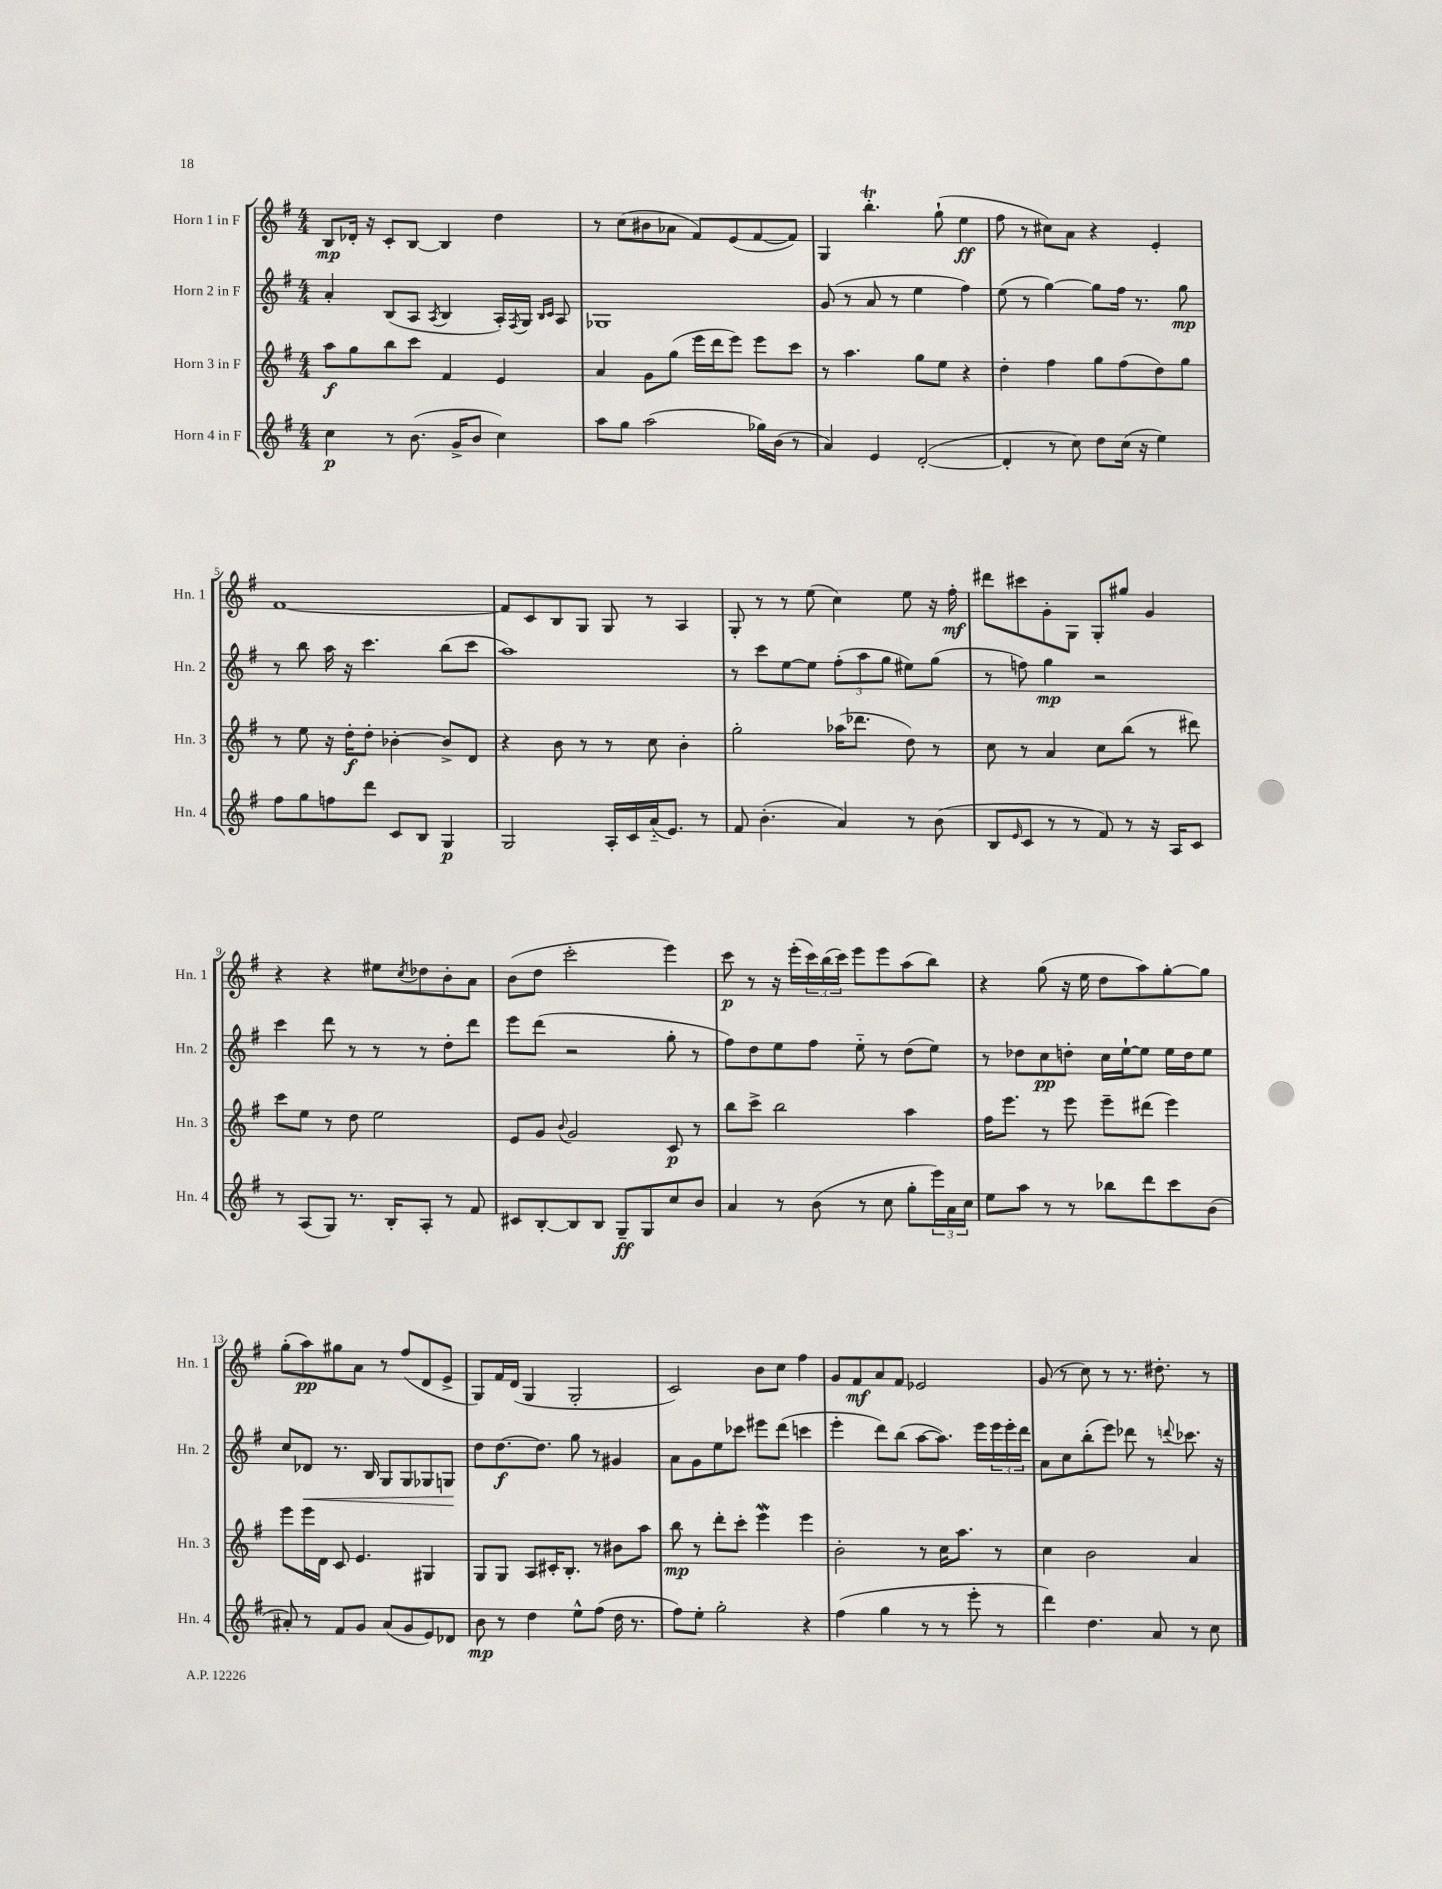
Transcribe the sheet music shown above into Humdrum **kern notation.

**kern	**kern	**kern	**kern
*staff4	*staff3	*staff2	*staff1
*clefG2	*clefG2	*clefG2	*clefG2
*k[f#]	*k[f#]	*k[f#]	*k[f#]
*M4/4	*M4/4	*M4/4	*M4/4
4cc	8aa	4a'	8B
.	8gg	.	16d-'
.	.	.	16r
8r	8bb	(8B	8c'
(8.b	8ccc	8A	[8B
.	.	8qA	.
.	4f#	4B	4B]
16g^	.	.	.
8b	.	.	.
4cc)	4e	16A')	4dd
.	.	8qF#	.
.	.	16G	.
.	.	16qqB	.
.	.	16qqc	.
.	.	8A	.
=	=	=	=
8aa	4a	1G-	8r
8gg	.	.	(8cc
(2aa	8g	.	8b#
.	(8gg	.	8a-
.	16eee	.	8f#)
.	16ddd	.	.
.	8eee)	.	(8e
16gg-)	8eee	.	[8f#
(16b	.	.	.
8r	8ccc	.	8f#])
=	=	=	=
4a)	8r	(8g	4G
.	4.aa	8r	.
4e	.	8a	4.bb'
.	.	8r	.
([2d'	8gg	4ee	.
.	8ee	.	(8gg`
.	4r	4ff#)	4ee
=	=	=	=
4d']	4dd'	(8ee	8ff#
.	.	8r	8r
8r	4ff#	[4gg)	8cc#)
8cc)	.	.	8a
8dd	8gg	8gg]	4r
(16cc	(8ff#	16ff#	.
16r	.	8.r	.
4ee)	8dd)	.	4e'
.	8gg	8gg	.
=	=	=	=
8ff#	8r	8r	[1f#
8gg	8ee	8bb	.
8ff	16r	16aa	.
.	16dd'	16r	.
8ddd	8dd'	4.ccc	.
8c	[4b-'	.	.
8B	.	.	.
4G	8b-^]	(8bb	.
.	8d	8ccc	.
=	=	=	=
2G	4r	1aa)	8f#]
.	.	.	8c
.	8b	.	8B
.	8r	.	8G
16A'	8r	.	8G
16c	.	.	.
(16a'~	8cc	.	8r
8.e)	.	.	.
.	4b'	.	4A
8r	.	.	.
=	=	=	=
8f#	2gg'	8r	8G'
(4.b'	.	8ccc	8r
.	.	[8ee	8r
.	.	8ee]	(8ee
4a)	(16aa-	(12ff#'	4cc)
.	8.ddd-	.	.
.	.	12aa	.
.	.	12gg	.
8r	8dd)	8ee#)	8ee
(8b	8r	(8gg	16r
.	.	.	16ff#'
=	=	=	=
8B	8cc	8r	8ddd#
16qqe	.	.	.
8c	8r	8ff)	8ccc#
8r	4a	4gg	8g'
8r	.	.	8G
8f#)	8cc	2r	8G'
8r	(8bb	.	8gg#
16r	8r	.	4g
16A	.	.	.
8c	8ddd#)	.	.
=	=	=	=
8r	8ccc	4ccc	4r
(8A	8ee	.	.
8G)	8r	8ddd	4r
8.r	8dd	8r	.
.	2ee	8r	8ee#
16B'	.	.	.
.	.	.	8qcc
8A'	.	8r	8dd-
8r	.	8dd'	8b'
8f#	.	8ddd	8a
=	=	=	=
8c#	8e	8eee	(8b
[8B'	8g	(8ddd	8dd
.	8qqb	.	.
8B]	2g	2r	2ccc'
8B	.	.	.
8G~	.	.	.
8G	.	.	.
8cc	8c	8gg'	4eee)
8b	8r	8r	.
=	=	=	=
4a	8bb	8ff#)	8ccc
.	8ccc^	8dd	8r
8r	2bb	8ee	16r
.	.	.	(16eee'
(8b	.	8ff#	24ccc)
.	.	.	(24bb
.	.	.	24ccc)
8r	.	8ee'~	8eee
8cc	.	8r	8eee
8gg'	4aa	(8dd	(8aa
24eee)	.	8ee)	8bb)
24a	.	.	.
24cc	.	.	.
=	=	=	=
8ee	16ff#	8r	4r
.	8.eee	.	.
8aa	.	8dd-	.
8r	8r	8cc	(8gg
8r	8eee	8dd'	16r
.	.	.	16ee
8bb-	8eee~	16cc	8dd
.	.	[16ee`	.
8ddd	(8ddd#	8ee]	8aa)
8ccc	4eee)	16ee	[8gg'
.	.	16dd	.
(8b	.	8ee	8gg]
=	=	=	=
8a#')	8eee	8cc	(8gg'
8r	16eee	8d-	8aa)
.	16d	.	.
8f#	8c	8.r	8gg#
8g	4.e	.	8a
.	.	16B	.
(8a#	.	8G	8r
8g	.	8G	(8ff#
8e)	4G#	8G-	8d
8d-	.	8G	8e^
=	=	=	=
8b	8G	8dd	8G)
8r	8G	[8.dd	16f#
.	.	.	(16d
4dd	8A	.	4G
.	.	8.dd]	.
.	16c#'	.	.
.	8.B'	.	.
8ee^^	.	8gg	2G'
(8ff#	8r	8r	.
16dd	8b#	4g#	.
8.r	.	.	.
.	8aa	.	.
=	=	=	=
8ff#)	8bb	8a	2c)
8ee'	8r	8g	.
2gg'	8ddd'	8ee	.
.	8ccc'	8ccc-	.
.	4eee	8eee#	8b
.	.	(8ddd	8cc
4r	4eee	4ccc	4ff#
=	=	=	=
(4ff#	2b'	4eee'	8g
.	.	.	8f#
4gg	.	8ddd)	8a
.	.	(8bb	8f#
8r	8r	[8aa	2e-
8r	16cc	8.aa])	.
.	8.aa	.	.
8eee'	.	.	.
.	.	16eee	.
8r	8r	24eee	.
.	.	24eee'	.
.	.	24ddd	.
=	=	=	=
4ddd)	4cc	8a	(8g
.	.	8cc	8r
4.dd	2b	(8bb'	8cc)
.	.	8eee)	8r
.	.	8ddd-	8.r
8a	.	8r	.
.	.	.	8.dd#'
.	.	8qqddd	.
8r	4a	8.ccc-	.
8cc	.	.	8r
.	.	16r	.
==	==	==	==
*-	*-	*-	*-
